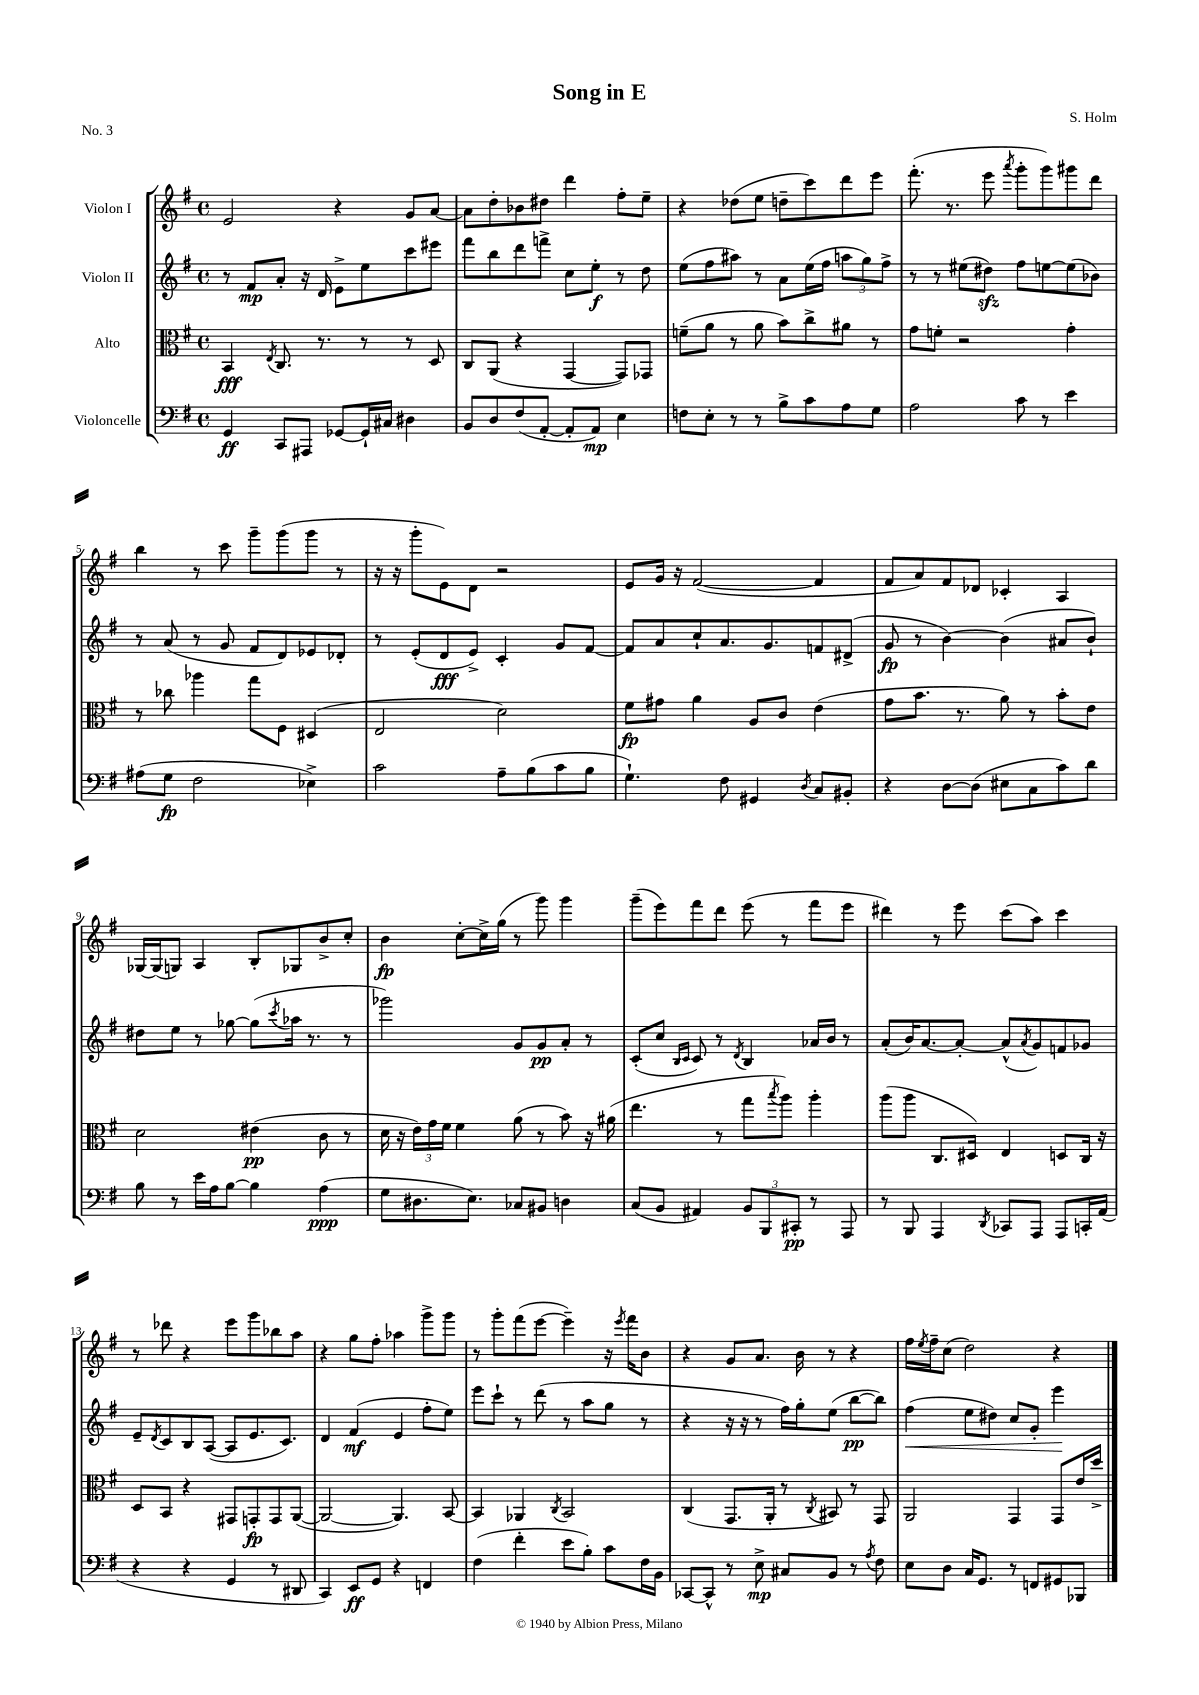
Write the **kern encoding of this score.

**kern	**kern	**kern	**kern
*staff4	*staff3	*staff2	*staff1
*clefF4	*clefC3	*clefG2	*clefG2
*k[f#]	*k[f#]	*k[f#]	*k[f#]
*M4/4	*M4/4	*M4/4	*M4/4
*met(c)	*met(c)	*met(c)	*met(c)
4GG	4BB	8r	2e
.	.	8f#	.
.	8qE	.	.
8CC	8.C	8a'	.
8AAA#	.	16r	.
.	8.r	16d	.
[8GG-	.	8e^	4r
16GG-`]	8r	8ee	.
16C#	.	.	.
4D#	8r	8ccc	8g
.	8D	8eee#	[8a
=	=	=	=
8BB	8C	8fff#	8a]
8D	(8AA	8bb	8dd'
(8F#	4r	8ddd	8b-
[8AA'	.	8fff^	8dd#
8AA']	[4GG	8cc	4ddd
8AA)	.	8ee'	.
4E	8GG])	8r	8ff#'
.	8GG-	8dd	8ee~
=	=	=	=
8F	(8f~	(8ee	4r
8E'	8a	8ff#	.
8r	8r	8aa#)	(8dd-
8r	8a	8r	8ee
8B^	8b)	8a	8dd~
8c	8cc^	(16ee	8ccc)
.	.	16ff#	.
8A	8a#	12aa	8ddd
.	.	12gg)	.
8G	8r	.	8eee
.	.	12ff#^	.
=	=	=	=
2A	8g	8r	(8.fff#'
.	8f'	8r	.
.	.	.	8.r
.	2r	(8ee#	.
.	.	8dd#)	8eee
.	.	.	8qaaa
8c	.	8ff#	8ggg'
8r	.	[8ee	8ggg)
4e	4g'	(8ee]	8ggg#
.	.	8b-)	8ddd
=	=	=	=
(8A#	8r	8r	4bb
8G	8cc-	(8a	.
2F#	4aa-	8r	8r
.	.	8g	8ccc
.	8gg	8f#	8ggg~
.	8F#	8d)	(8ggg
4E-^)	(4D#	8e-	8ggg
.	.	8d-'	8r
=	=	=	=
2c	2E	8r	16r
.	.	.	16r
.	.	(8e'	8ggg'
.	.	8d	8e)
.	.	8e^)	8d
8A~	2d)	4c'	2r
(8B	.	.	.
8c	.	8g	.
8B	.	[8f#	.
=	=	=	=
4.G`)	8f#	8f#]	8e
.	8g#	8a	16g
.	.	.	16r
.	4a	8cc`	([2f#
8F#	.	8.a	.
4GG#	8A	.	.
.	.	8.g	.
.	8c	.	.
8qD	.	.	.
8C	(4e	8f	4f#]
8BB#'	.	(8d#^	.
=	=	=	=
4r	8g	8g	8f#
.	8.b	8r	8a)
[8D	.	[4b)	8f#
.	8.r	.	.
(8D]	.	.	8d-
8E#	8a)	(4b]	4c-'
8C	8r	.	.
8c)	8b'	8a#	4A
8d	8e	8b`)	.
=	=	=	=
8B	2d	8dd#	[16G-
.	.	.	(16G-]
8r	.	8ee	8G)
16e	.	8r	4A
16A	.	.	.
[8B	.	[8gg-	.
4B]	(4e#	(8gg-]	8B'
.	.	8qccc	.
.	.	16aa-	8G-
.	.	8.r	.
(4A	8c	.	8b^
.	8r	8r	8cc'
=	=	=	=
8G	16d	2ggg-)	4b
.	16r	.	.
8.D#	24e)	.	.
.	24g	.	.
.	24f#	.	.
.	4f#	.	[8cc'
8.E)	.	.	.
.	.	.	16cc^]
.	.	.	(16gg
8C-	(8a	8g	8r
8BB#	8r	8g	8ggg)
4D	8b)	8a'	4ggg
.	16r	8r	.
.	(16a#	.	.
=	=	=	=
(8C	4.ee	(8c'	(8ggg~
8BB	.	8cc	8eee)
.	.	16qqB	.
.	.	16qqc	.
4AA#)	.	8c)	8fff#
.	8r	8r	8ddd
.	.	8qd	.
12BB	8gg	4B	(8eee
12BBB	.	.	.
.	8qbb	.	.
.	8aa)	.	8r
12CC#'	.	.	.
8r	4aa'	16a-	8fff#
.	.	16b	.
8AAA	.	8r	8eee
=	=	=	=
8r	(8aa	(8a'	4ddd#)
8BBB	8aa	16b)	.
.	.	[8.a	.
4AAA	8.C	.	8r
.	.	8a'_	8eee
.	16D#)	.	.
8qDD	.	.	.
8CC-	4E	(8a^^]	(8ccc
.	.	8qa	.
8AAA	.	8g)	8aa)
8AAA	8D	8f	4ccc
16CC'	16C	8g-	.
(16AA	16r	.	.
=	=	=	=
4r	8D	8e~	8r
.	.	8qd	.
.	8BB	8c	8ddd-
4r	4r	8B	4r
.	.	([8A	.
4GG	8GG#	8A]	8eee
.	8GG'	8.e	8ggg
8r	8GG	.	8bb-
.	.	8.c)	.
8DD#	([8AA	.	8aa
=	=	=	=
4CC)	2AA_	4d	4r
8EE	.	(4f#	8gg
8GG	.	.	8ff#'
4r	4.AA])	4e	4aa-
4FF	.	8ff#'	8ggg^
.	[8BB	8ee)	8ggg
=	=	=	=
(4F#	4BB]	8eee	8r
.	.	8ccc`	8ggg'
4f#'	4AA-	8r	(8fff#
.	.	(8ddd	[8eee
.	8qC	.	.
8e	2BB	8r	4eee~])
8B')	.	8aa	.
8c	.	8gg	16r
.	.	.	8qeee
.	.	.	16fff#
16F#	.	8r	8b
16BB	.	.	.
=	=	=	=
[8CC-	(4C	4r	4r
8CC-^^]	.	.	.
8r	8.GG	16r	8g
.	.	16r	.
8E^	.	8r	8.a
.	16AA'	.	.
8C#	8r	16ff#)	.
.	.	16gg'	16b
.	8qC	.	.
8BB	8BB#)	(8ee	8r
8r	8r	[8bb	4r
8qA	.	.	.
8F#	8GG	8bb])	.
=	=	=	=
8E	2AA	(4ff#	16ff#
.	.	.	8qee
.	.	.	16ff#~
8D	.	.	(8cc
16C	.	8ee	2dd)
8.GG	.	.	.
.	.	8dd#)	.
8r	4GG	8cc	.
8FF	.	8g'	.
8GG#	8GG	4eee	4r
8BBB-	16e	.	.
.	16dd^	.	.
==	==	==	==
*-	*-	*-	*-
